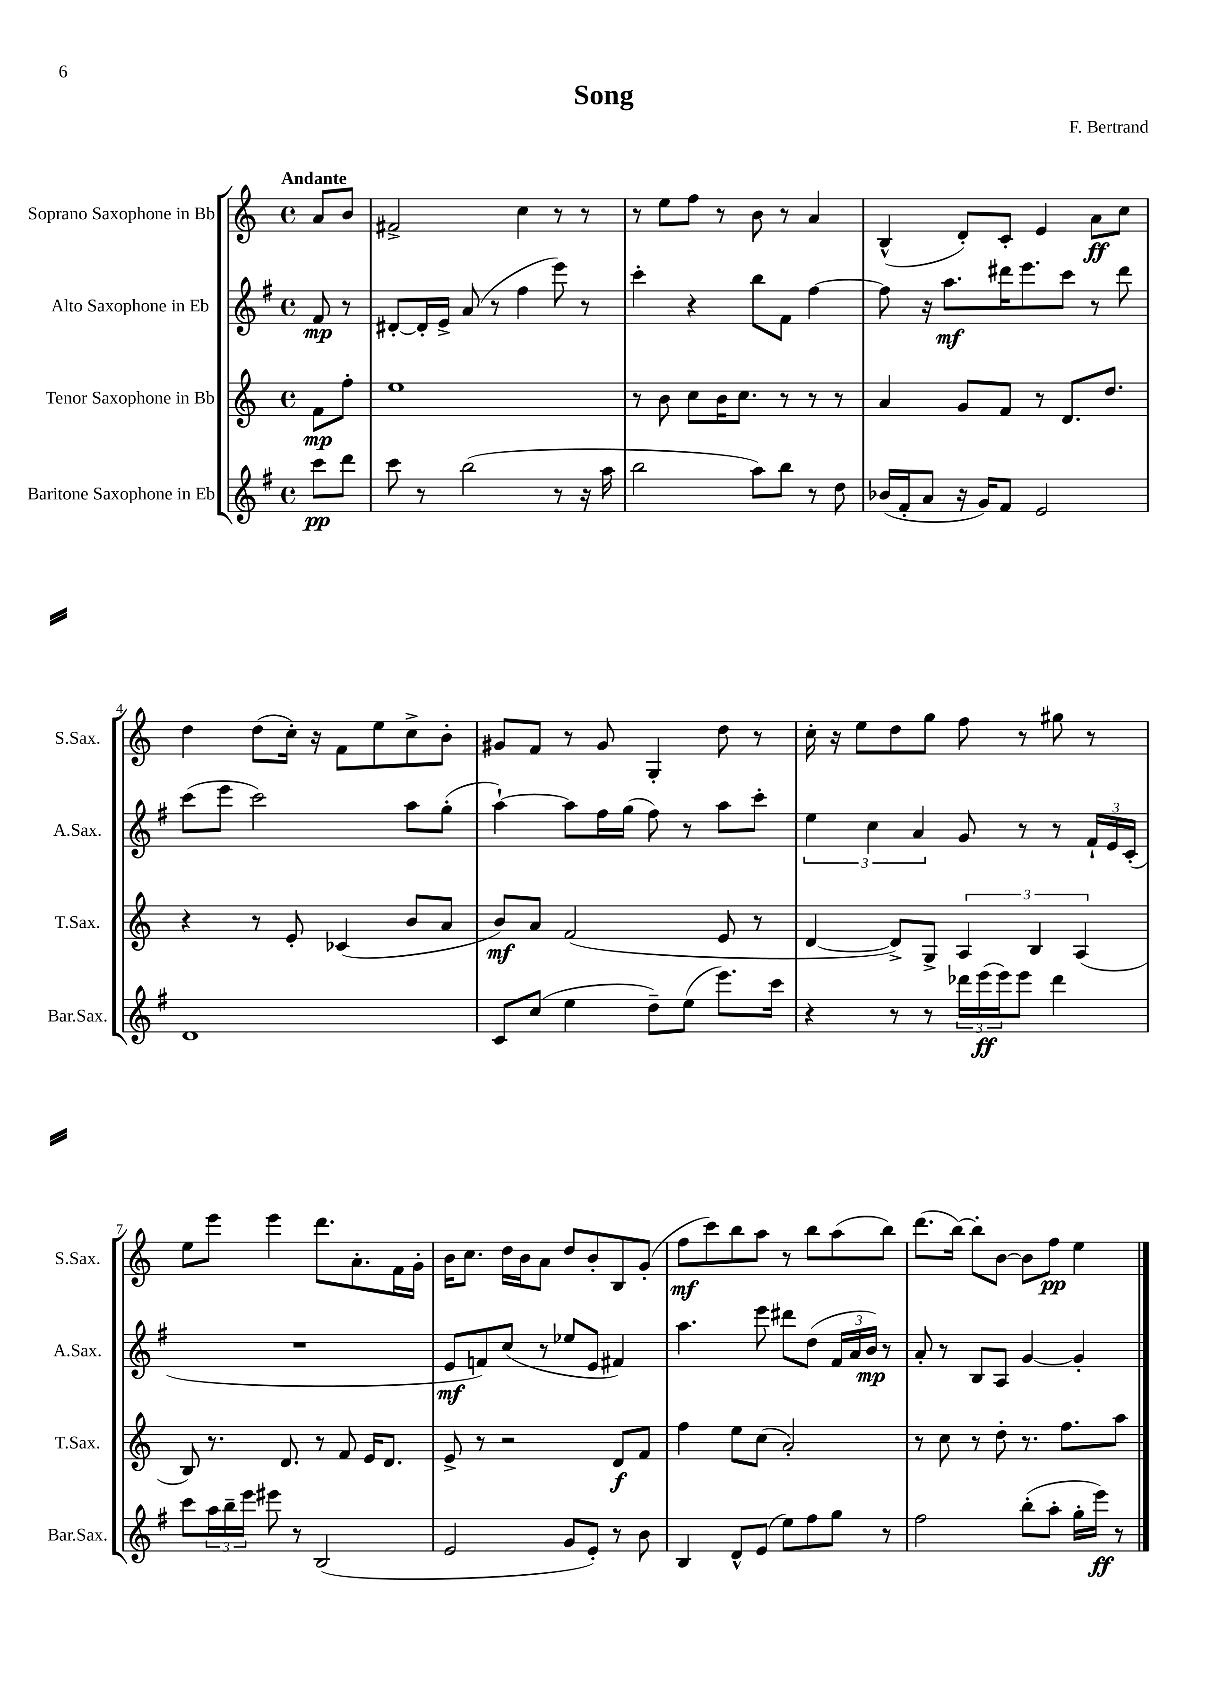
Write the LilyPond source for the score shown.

\header { title = "Song" composer = "F. Bertrand" }
<<
\new StaffGroup <<
\new Staff = "s0" \with { instrumentName = "Soprano Saxophone in Bb" shortInstrumentName = "S.Sax." } {
    \clef treble \key c \major \defaultTimeSignature \time 4/4 \partial 4 \tempo "Andante"
    a'8 b'8 |
    fis'2-> c''4 r8 r8 |
    r8 e''8 f''8 r8 b'8 r8 a'4 |
    b4-^( d'8-.) c'8-. e'4 a'8\ff c''8 |
    d''4 d''8( c''16-.) r16 f'8 e''8 c''8-> b'8-. |
    gis'8 f'8 r8 gis'8 g4-. d''8 r8 |
    c''16-. r16 e''8 d''8 g''8 f''8 r8 gis''8 r8 |
    e''8 e'''8 e'''4 d'''8. a'8.-. f'16 g'16-. |
    b'16 c''8. d''16 b'16 a'8 d''8 b'8-. b8 g'8-.( |
    f''8\mf c'''8) b''8 a''8 r8 b''8 a''8( b''8) |
    d'''8.( b''16~) b''8-. b'8~ b'8 f''8\pp e''4 \bar "|." |
}
\new Staff = "s1" \with { instrumentName = "Alto Saxophone in Eb" shortInstrumentName = "A.Sax." } {
    \clef treble \key g \major \defaultTimeSignature \time 4/4 \partial 4
    fis'8\mp r8 |
    dis'8~-. dis'16-. e'16-> a'8( r8 fis''4 e'''8) r8 |
    c'''4-. r4 b''8 fis'8 fis''4~ |
    fis''8 r16 a''8.\mf dis'''16 e'''8. c'''8 r8 dis'''8 |
    c'''8( e'''8 c'''2) a''8 g''8-.( |
    a''4~-!) a''8 fis''16 g''16( fis''8) r8 a''8 c'''8-. |
    \tuplet 3/2 { e''4 c''4 a'4 } g'8 r8 r8 \tuplet 3/2 { fis'16-! e'16 c'16-.( } |
    R1 |
    e'8\mf f'8) c''8( r8 ees''8 e'8 fis'4) |
    a''4. e'''8 dis'''8 d''8( \tuplet 3/2 { fis'16 a'16 b'16\mp) } r8 |
    a'8-. r8 b8 a8 g'4~ g'4-. \bar "|." |
}
\new Staff = "s2" \with { instrumentName = "Tenor Saxophone in Bb" shortInstrumentName = "T.Sax." } {
    \clef treble \key c \major \defaultTimeSignature \time 4/4 \partial 4
    f'8\mp f''8-. |
    e''1 |
    r8 b'8 c''8 b'16 c''8. r8 r8 r8 |
    a'4 g'8 f'8 r8 d'8. d''8. |
    r4 r8 e'8-. ces'4( b'8 a'8 |
    b'8\mf) a'8 f'2( e'8 r8 |
    d'4~ d'8->) g8-> \tuplet 3/2 { a4 b4 a4( } |
    b8) r8. d'8. r8 f'8 e'16 d'8. |
    e'8-> r8 r2 d'8\f f'8 |
    f''4 e''8 c''8( a'2-.) |
    r8 c''8 r8 d''8-. r8. f''8. a''8 \bar "|." |
}
\new Staff = "s3" \with { instrumentName = "Baritone Saxophone in Eb" shortInstrumentName = "Bar.Sax." } {
    \clef treble \key g \major \defaultTimeSignature \time 4/4 \partial 4
    c'''8\pp d'''8 |
    c'''8 r8 b''2( r8 r16 a''16 |
    b''2 a''8) b''8 r8 d''8 |
    bes'16( fis'16-. a'8 r16 g'16) fis'8 e'2 |
    d'1 |
    c'8 c''8( e''4 d''8--) e''8( e'''8.) c'''16 |
    r4 r8 r8 \tuplet 3/2 { des'''16 e'''16\ff( e'''16) } e'''8 des'''4 |
    c'''8 \tuplet 3/2 { a''16 b''16-- e'''16 } eis'''8 r8 b2( |
    e'2 g'8 e'8-.) r8 b'8 |
    b4 d'8-^ e'8( e''8) fis''8 g''8 r8 |
    fis''2 b''8-.( a''8-. g''16-. e'''16\ff) r8 \bar "|." |
}
>>
>>
